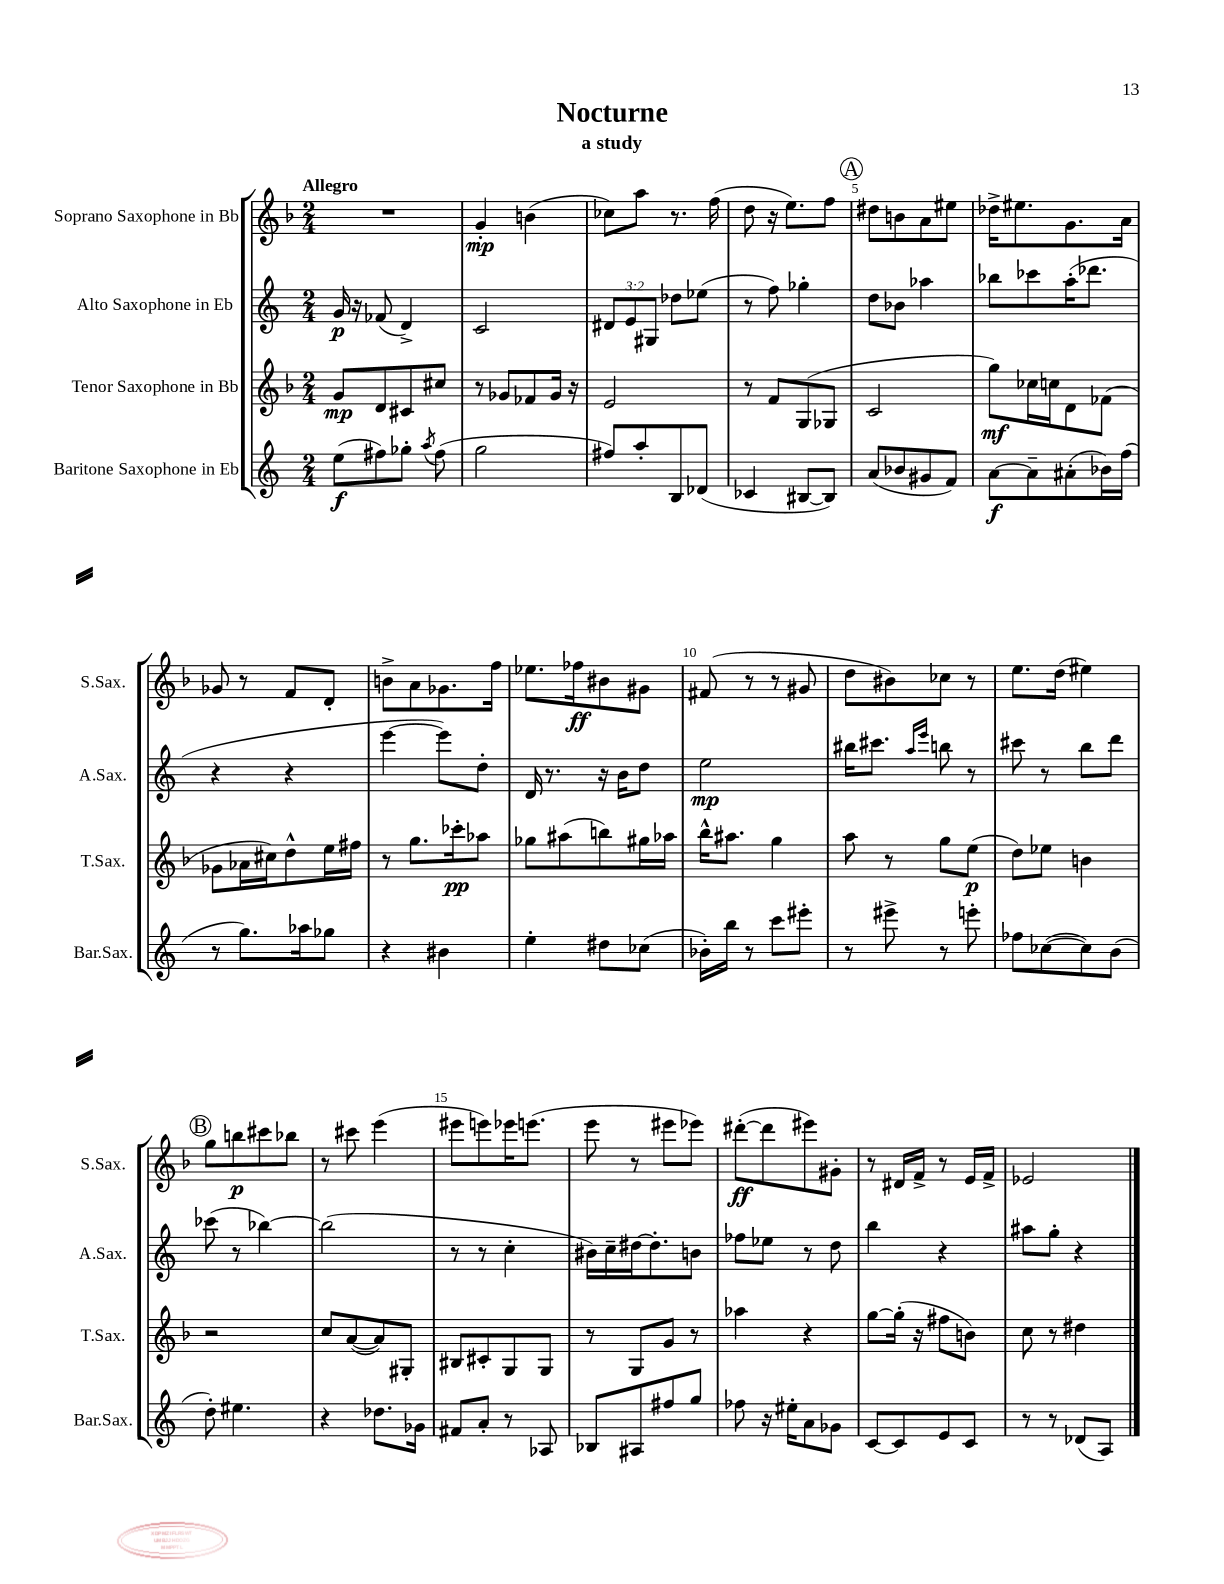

**kern	**kern	**kern	**kern
*staff4	*staff3	*staff2	*staff1
*clefG2	*clefG2	*clefG2	*clefG2
*k[]	*k[b-]	*k[]	*k[b-]
*M2/4	*M2/4	*M2/4	*M2/4
(8ee	8g	16g	2r
.	.	16r	.
8ff#)	8d	(8f-	.
8gg-'	8c#	4d^)	.
8qaa	.	.	.
(8ff#	8cc#	.	.
=	=	=	=
2gg	8r	2c	4g'
.	8g-	.	.
.	8f-	.	(4b
.	16g-	.	.
.	16r	.	.
=	=	=	=
8ff#)	2e	12d#	8cc-)
.	.	12e	.
8aa'	.	.	8aa
.	.	12G#	.
8B	.	8dd-	8.r
(8d-	.	(8ee-	.
.	.	.	(16ff
=	=	=	=
4c-	8r	8r	8dd
.	8f	8ff)	16r
.	.	.	8.ee)
[8B#	(8G	4gg-'	.
8B#])	8G-	.	8ff
=	=	=	=
(8a	2c	8dd	8dd#
8b-	.	8b-	8b
8g#	.	4aa-	8a
8f)	.	.	8ee#
=	=	=	=
[8a	8gg)	8bb-	16dd-^
.	.	.	8.ee#
8a~]	16cc-	8ccc-	.
.	16cc	.	.
(8a#'	8d	(16aa'	8.g
.	.	8.ddd-	.
16b-)	(8f-	.	.
(16ff	.	.	16a
=	=	=	=
8r	8g-	4r	8g-
8.gg)	16a-	.	8r
.	16cc#)	.	.
.	8dd^^	4r	8f
16aa-	.	.	.
8gg-	16ee	.	8d'
.	16ff#	.	.
=	=	=	=
4r	8r	[4eee	8b^
.	8.gg	.	8a
4b#	.	8eee])	8.g-
.	16ccc-'	.	.
.	8aa-	8dd'	.
.	.	.	16ff
=	=	=	=
4ee'	8gg-	16d	8.ee-
.	.	8.r	.
.	(8aa#	.	.
.	.	.	16ff-
8dd#	8bb)	16r	8b#
.	.	16b	.
(8cc-	16gg#	8dd	8g#
.	16aa-	.	.
=	=	=	=
16b-')	16bb-^^	2ee	(8f#
16bb	8.aa#	.	.
8r	.	.	8r
8ccc	4gg	.	8r
8eee#'	.	.	8g#
=	=	=	=
8r	8aa	16bb#	8dd
.	.	8.ccc#	.
8eee#^	8r	.	8b#)
.	.	16qqaa	.
.	.	16qqeee	.
8r	8gg	8bb	8cc-
8eee'	(8ee	8r	8r
=	=	=	=
8ff-	8dd)	8ccc#	8.ee
([8cc-	8ee-	8r	.
.	.	.	(16dd
8cc-])	4b	8bb	4ee#)
(8b	.	8ddd	.
=	=	=	=
8dd')	2r	(8ccc-	8gg
4.ee#	.	8r	8bb
.	.	[4bb-)	8ccc#
.	.	.	8bb-
=	=	=	=
4r	8cc	(2bb-]	8r
.	([8a	.	8ccc#
8.dd-	8a])	.	(4eee
.	8G#'	.	.
16g-	.	.	.
=	=	=	=
8f#	8B#	8r	8eee#
8a'	8c#'	8r	8eee)
8r	8G	4cc'	16eee-
.	.	.	(8.eee
8A-	8G	.	.
=	=	=	=
8B-	8r	16b#)	8eee
.	.	16cc~	.
8A#	8G	[16dd#	8r
.	.	8.dd#']	.
8ff#	8g	.	8eee#
8gg	8r	8b	8eee-)
=	=	=	=
8ff-	4aa-	8ff-	([8ddd#'
16r	.	8ee-	8ddd#]
16ee#'	.	.	.
8a	4r	8r	8eee#)
8g-	.	8dd	8g#'
=	=	=	=
[8c	[8gg	4bb	8r
8c]	(16gg']	.	16d#
.	16r	.	16f^
8e	8ff#	4r	8r
8c	8b)	.	16e
.	.	.	16f^
=	=	=	=
8r	8cc	8aa#	2e-
8r	8r	8gg'	.
(8d-	4dd#	4r	.
8A)	.	.	.
==	==	==	==
*-	*-	*-	*-
